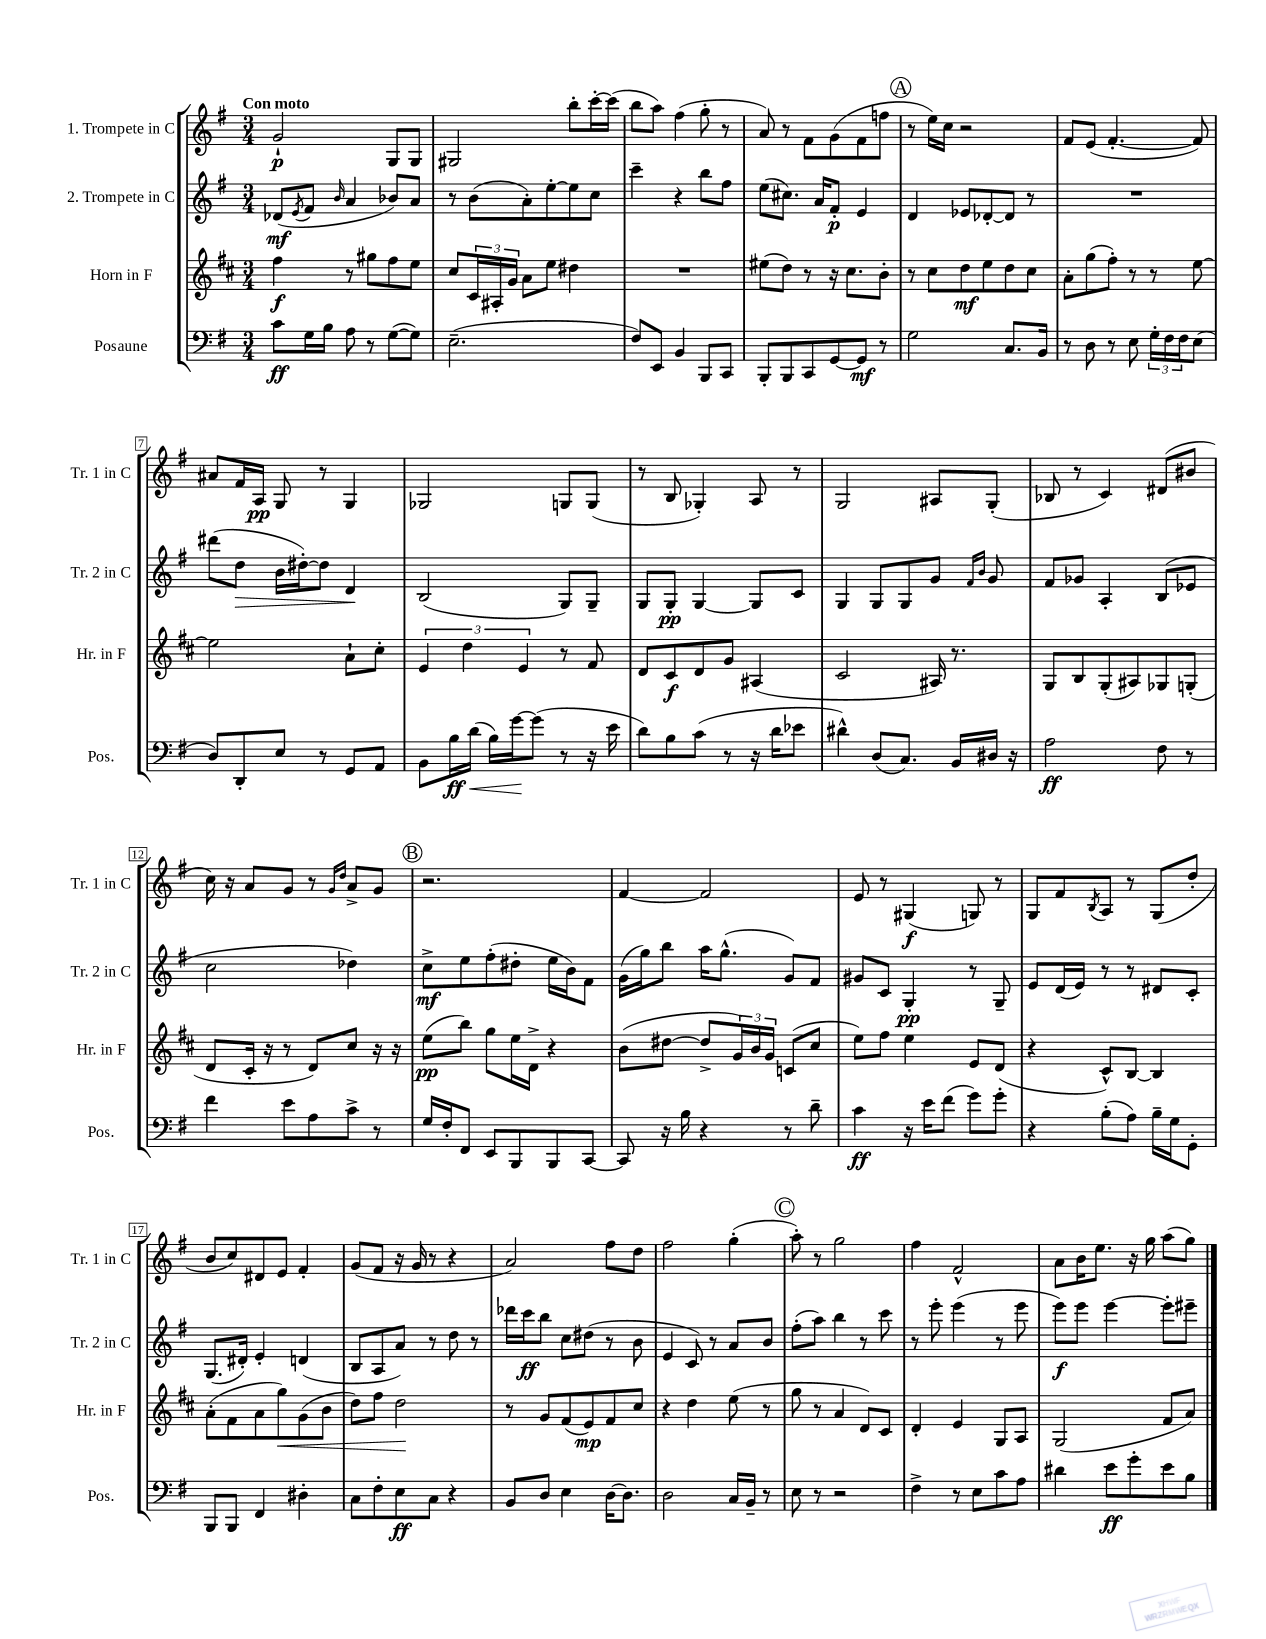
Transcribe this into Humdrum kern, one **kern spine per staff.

**kern	**dynam	**kern	**dynam	**kern	**dynam	**kern	**dynam
*part4	*part4	*part3	*part3	*part2	*part2	*part1	*part1
*staff4	*staff4	*staff3	*staff3	*staff2	*staff2	*staff1	*staff1
*I"Posaune	*	*I"Horn in F	*	*I"2. Trompete in C	*	*I"1. Trompete in C	*
*I'Pos.	*	*I'Hr. in F	*	*I'Tr. 2 in C	*	*I'Tr. 1 in C	*
*clefF4	*	*clefG2	*	*clefG2	*	*clefG2	*
*k[f#]	*	*k[f#c#]	*	*k[f#]	*	*k[f#]	*
*M3/4	*	*M3/4	*	*M3/4	*	*M3/4	*
=1	=1	=1	=1	=1	=1	=1	=1
!	!	!	!	!	!	!LO:TX:a:B:t=Con moto	!
8c\L	ff	4ff#\	f	(8d-X/L	mf	2g`/	p
.	.	.	.	8qe/	.	.	.
16G\L	.	.	.	8f#/J	.	.	.
16B\JJ	.	.	.	.	.	.	.
.	.	.	.	16qqb/	.	.	.
8A\	.	8r	.	4a/	.	.	.
8r	.	8gg#X\L	.	.	.	.	.
([8G\L	.	8ff#\	.	8b-X/L)	.	8G/L	.
8G\J])	.	8ee\J	.	8a/J	.	8G/J	.
=2	=2	=2	=2	=2	=2	=2	=2
(2.E~\	.	8cc#/L	.	8r	.	2G#X/	.
.	.	24c#/L	.	(8b\L	.	.	.
.	.	24A#X'/	.	.	.	.	.
.	.	24g/JJ	.	.	.	.	.
.	.	8a\L	.	8a'\)	.	.	.
.	.	8ee\J	.	[8ee'\	.	.	.
.	.	4dd#X\	.	8ee\]	.	8bb'\L	.
.	.	.	.	8cc\J	.	[16ccc'\L	.
.	.	.	.	.	.	(16ccc\JJ]	.
=3	=3	=3	=3	=3	=3	=3	=3
8F#/L)	.	2.r	.	4ccc~\	.	8bb\L	.
8EE/J	.	.	.	.	.	8aa\J)	.
4BB/	.	.	.	4r	.	(4ff#\	.
8BBB/L	.	.	.	8bb\L	.	8gg'\	.
8CC/J	.	.	.	8ff#\J	.	8r	.
=4	=4	=4	=4	=4	=4	=4	=4
8BBB'/L	.	(8ee#X\L	.	(8ee\L	.	8a/)	.
8BBB/	.	8dd\J)	.	8.cc#X\J)	.	8r	.
8CC/	.	8r	.	.	.	8f#\L	.
.	.	.	.	16a/KL	.	.	.
[8GG/	.	16r	.	8f#'/J	p	(8g\	.
.	.	8.cc#\L	.	.	.	.	.
8GG/J]	mf	.	.	4e/	.	8f#\	.
8r	.	8b'\J	.	.	.	8ffn\J	.
!!LO:REH:place=s1:t=A
=5	=5	=5	=5	=5	=5	=5	=5
2G\	.	8r	.	4d/	.	8r	.
.	.	8cc#\L	.	.	.	16ee\LL)	.
.	.	.	.	.	.	16cc\JJ	.
.	.	8dd\	mf	8e-X/L	.	2r	.
.	.	8ee\	.	[8d-X'/	.	.	.
8.C/L	.	8dd\	.	8d-/J]	.	.	.
.	.	8cc#\J	.	8r	.	.	.
16BB/Jk	.	.	.	.	.	.	.
=6	=6	=6	=6	=6	=6	=6	=6
8r	.	8a'\L	.	2.r	.	8f#/L	.
8D\	.	(8gg\	.	.	.	(8e/J	.
8r	.	8ff#'\J)	.	.	.	[4.f#'/	.
8E\	.	8r	.	.	.	.	.
24G'\LL	.	8r	.	.	.	.	.
24F#\	.	.	.	.	.	.	.
24F#\J	.	.	.	.	.	.	.
(8E\J	.	[8ee\	.	.	.	8f#/])	.
!!LO:LB:g=z
=7	=7	=7	=7	=7	=7	=7	=7
8D/L)	.	2ee\]	.	(8ddd#X\L	.	8a#X/L	.
!	!	!	!	!	!LO:HP:b	!	!
8DD'/	.	.	.	8dd\J	>	16f#/L	.
.	.	.	.	.	.	16A/JJ	pp
8E/J	.	.	.	16b\LL	.	8G/	.
.	.	.	.	[16dd#X'\J)	.	.	.
8r	.	.	.	8dd#\J]	.	8r	.
8GG/L	.	8a`\L	.	4d/	.	4G/	.
8AA/J	.	8cc#'\J	.	.	.	.	.
.	.	.	.	.	]	.	.
=8	=8	=8	=8	=8	=8	=8	=8
8BB\L	.	6e/	.	(2B/	.	2G-X/	.
!	!LO:HP:b	!	!	!	!	!	!
16B\L	< ff	.	.	.	.	.	.
.	.	6dd\	.	.	.	.	.
(16d\JJ	.	.	.	.	.	.	.
16B\LL)	.	.	.	.	.	.	.
[16g\J	.	.	.	.	.	.	.
.	.	6e/	.	.	.	.	.
(8g\J]	[	.	.	.	.	.	.
8r	.	8r	.	8G/L)	.	8Gn/L	.
16r	.	8f#/	.	8G~/J	.	(8G/J	.
16e\	.	.	.	.	.	.	.
=9	=9	=9	=9	=9	=9	=9	=9
8d\L)	.	8d/L	.	8G/L	.	8r	.
8B\	.	8c#/	f	8G'/J	pp	8B/	.
(8c\J	.	8d/	.	[4G/	.	4G-X'/)	.
8r	.	8g/J	.	.	.	.	.
16r	.	(4A#X/	.	8G/L]	.	8A/	.
16d\KL	.	.	.	.	.	.	.
8e-X\J	.	.	.	8c/J	.	8r	.
=10	=10	=10	=10	=10	=10	=10	=10
4d#X^^\)	.	2c#/	.	4G/	.	2G/	.
(8D/L	.	.	.	8G/L	.	.	.
8.C/J)	.	.	.	8G/	.	.	.
.	.	16A#X/)	.	8g/J	.	8A#X/L	.
16BB/LL	.	8.r	.	.	.	.	.
.	.	.	.	16qqf#/LL	.	.	.
.	.	.	.	16qqb/JJ	.	.	.
16D#X/JJ	.	.	.	8g/	.	(8G'/J	.
16r	.	.	.	.	.	.	.
=11	=11	=11	=11	=11	=11	=11	=11
2A\	ff	8G/L	.	8f#/L	.	8B-X/	.
.	.	8B/	.	8g-X/J	.	8r	.
.	.	(8G'/	.	4A'/	.	4c/)	.
.	.	8A#X/)	.	.	.	.	.
8F#\	.	8G-X/	.	(8B/L	.	(8d#X/L	.
8r	.	(8Gn'/J	.	8e-X/J	.	8b#X/J	.
!!LO:LB:g=z
=12	=12	=12	=12	=12	=12	=12	=12
4f#\	.	8d/L	.	2cc\	.	16cc\)	.
.	.	.	.	.	.	16r	.
.	.	16c#'/Jk	.	.	.	8a/L	.
.	.	16r	.	.	.	.	.
8e\L	.	8r	.	.	.	8g/J	.
8A\	.	8d/L)	.	.	.	8r	.
.	.	.	.	.	.	16qqg/LL	.
.	.	.	.	.	.	16qqdd/JJ	.
8c^\J	.	8cc#/J	.	4dd-X\)	.	8a^/L	.
8r	.	16r	.	.	.	8g/J	.
.	.	16r	.	.	.	.	.
!!LO:REH:place=s1:t=B
=13	=13	=13	=13	=13	=13	=13	=13
16G/LL	.	(8ee\L	pp	8cc^\L	mf	2.r	.
16F#'/J	.	.	.	.	.	.	.
8FF#/J	.	8bb\J)	.	8ee\	.	.	.
8EE/L	.	8gg\L	.	(8ff#'\	.	.	.
8BBB/	.	16ee\L	.	8dd#X'\J	.	.	.
.	.	16d^\JJ	.	.	.	.	.
8BBB/	.	4r	.	16ee\LL	.	.	.
.	.	.	.	16b\J)	.	.	.
[8CC/J	.	.	.	8f#\J	.	.	.
=14	=14	=14	=14	=14	=14	=14	=14
8CC/]	.	(8b\L	.	(16g\LL	.	[4f#/	.
.	.	.	.	16gg\J)	.	.	.
16r	.	[8dd#X\J	.	8bb\J	.	.	.
16B\	.	.	.	.	.	.	.
4r	.	8dd#^/L]	.	16aa\KL	.	2f#/]	.
.	.	.	.	(8.gg^^\J	.	.	.
.	.	24g/L)	.	.	.	.	.
.	.	24b/	.	.	.	.	.
.	.	24g/JJ	.	.	.	.	.
8r	.	(8cn/L	.	8g/L)	.	.	.
8d~\	.	8cc#/J	.	8f#/J	.	.	.
=15	=15	=15	=15	=15	=15	=15	=15
4c\	ff	8ee\L)	.	8g#X/L	.	8e/	.
.	.	8ff#\J	.	8c/J	.	8r	.
16r	.	4ee\	.	4G'/	pp	(4G#X/	f
16e\KL	.	.	.	.	.	.	.
(8f#\J	.	.	.	.	.	.	.
8g\L)	.	8e/L	.	8r	.	8Gn/)	.
8g'\J	.	(8d/J	.	8G~/	.	8r	.
=16	=16	=16	=16	=16	=16	=16	=16
4r	.	4r	.	8e/L	.	8G/L	.
.	.	.	.	(16d/L	.	8f#/	.
.	.	.	.	16e/JJ)	.	.	.
.	.	.	.	.	.	8qB/	.
(8B'\L	.	8c#^^/L)	.	8r	.	8A/J	.
8A\J)	.	[8B/J	.	8r	.	8r	.
16B~\LL	.	4B/]	.	8d#X/L	.	(8G/L	.
16G\J	.	.	.	.	.	.	.
8GG'\J	.	.	.	8c'/J	.	8dd'/J	.
!!LO:LB:g=z
=17	=17	=17	=17	=17	=17	=17	=17
8BBB/L	.	(8a'\L	.	(8.G/L	.	8b/L	.
8BBB/J	.	8f#\	.	.	.	8cc/)	.
.	.	.	.	16d#X'/Jk)	.	.	.
4FF#/	.	8a\	.	4e'/	.	8d#X/	.
!	!	!	!LO:HP:b	!	!	!	!
.	.	8gg\)	<	.	.	8e/J	.
4D#X'\	.	(8g\	.	(4dn/	.	4f#'/	.
.	.	8b\J	.	.	.	.	.
=18	=18	=18	=18	=18	=18	=18	=18
8C\L	.	8dd\L)	.	8B/L	.	(8g/L	.
8F#'\	.	8ff#\J	.	8A/	.	8f#/J	.
8E\	ff	2dd\	.	8a/J)	.	16r	.
.	.	.	.	.	.	16g/	.
8C\J	.	.	.	8r	.	8r	.
4r	.	.	.	8dd\	.	4r	.
.	.	.	.	8r	.	.	.
.	.	.	[	.	.	.	.
=19	=19	=19	=19	=19	=19	=19	=19
8BB/L	.	8r	.	16ddd-X\LL	.	2a/)	.
.	.	.	.	16ccc\J	ff	.	.
8D/J	.	8g/L	.	8bb\J	.	.	.
4E\	.	(8f#/	.	8cc\L	.	.	.
.	.	8e/)	mp	(8dd#X\J	.	.	.
[16D\KL	.	8f#/	.	8r	.	8ff#\L	.
8.D\J]	.	.	.	.	.	.	.
.	.	8cc#/J	.	8b\	.	8dd\J	.
=20	=20	=20	=20	=20	=20	=20	=20
2D\	.	4r	.	4e/	.	2ff#\	.
.	.	4dd\	.	8c/)	.	.	.
.	.	.	.	8r	.	.	.
16C/LL	.	(8ee\	.	8a/L	.	(4gg'\	.
16BB~/JJ	.	.	.	.	.	.	.
8r	.	8r	.	8b/J	.	.	.
!!LO:REH:place=s1:t=C
=21	=21	=21	=21	=21	=21	=21	=21
8E\	.	8gg\	.	(8ff#'\L	.	8aa'\)	.
8r	.	8r	.	8aa\J)	.	8r	.
2r	.	4a/	.	4bb\	.	2gg\	.
.	.	8d/L)	.	8r	.	.	.
.	.	8c#/J	.	8ccc\	.	.	.
=22	=22	=22	=22	=22	=22	=22	=22
4F#^\	.	4d'/	.	8r	.	4ff#\	.
.	.	.	.	8eee'\	.	.	.
8r	.	4e/	.	(4eee\	.	2f#^^/	.
8E\L	.	.	.	.	.	.	.
8c\	.	8G/L	.	8r	.	.	.
8A\J	.	8A/J	.	8eee\	.	.	.
=23	=23	=23	=23	=23	=23	=23	=23
4d#X\	.	(2G/	.	8eee\L)	f	8a\L	.
.	.	.	.	8eee\J	.	16b\K	.
.	.	.	.	.	.	8.ee\J	.
8e\L	ff	.	.	[4eee\	.	.	.
8g'\	.	.	.	.	.	16r	.
.	.	.	.	.	.	16gg\	.
8e\	.	8f#/L	.	8eee'\L]	.	(8aa\L	.
8B\J	.	8a/J)	.	8eee#X~\J	.	8gg\J)	.
==	==	==	==	==	==	==	==
*-	*-	*-	*-	*-	*-	*-	*-
